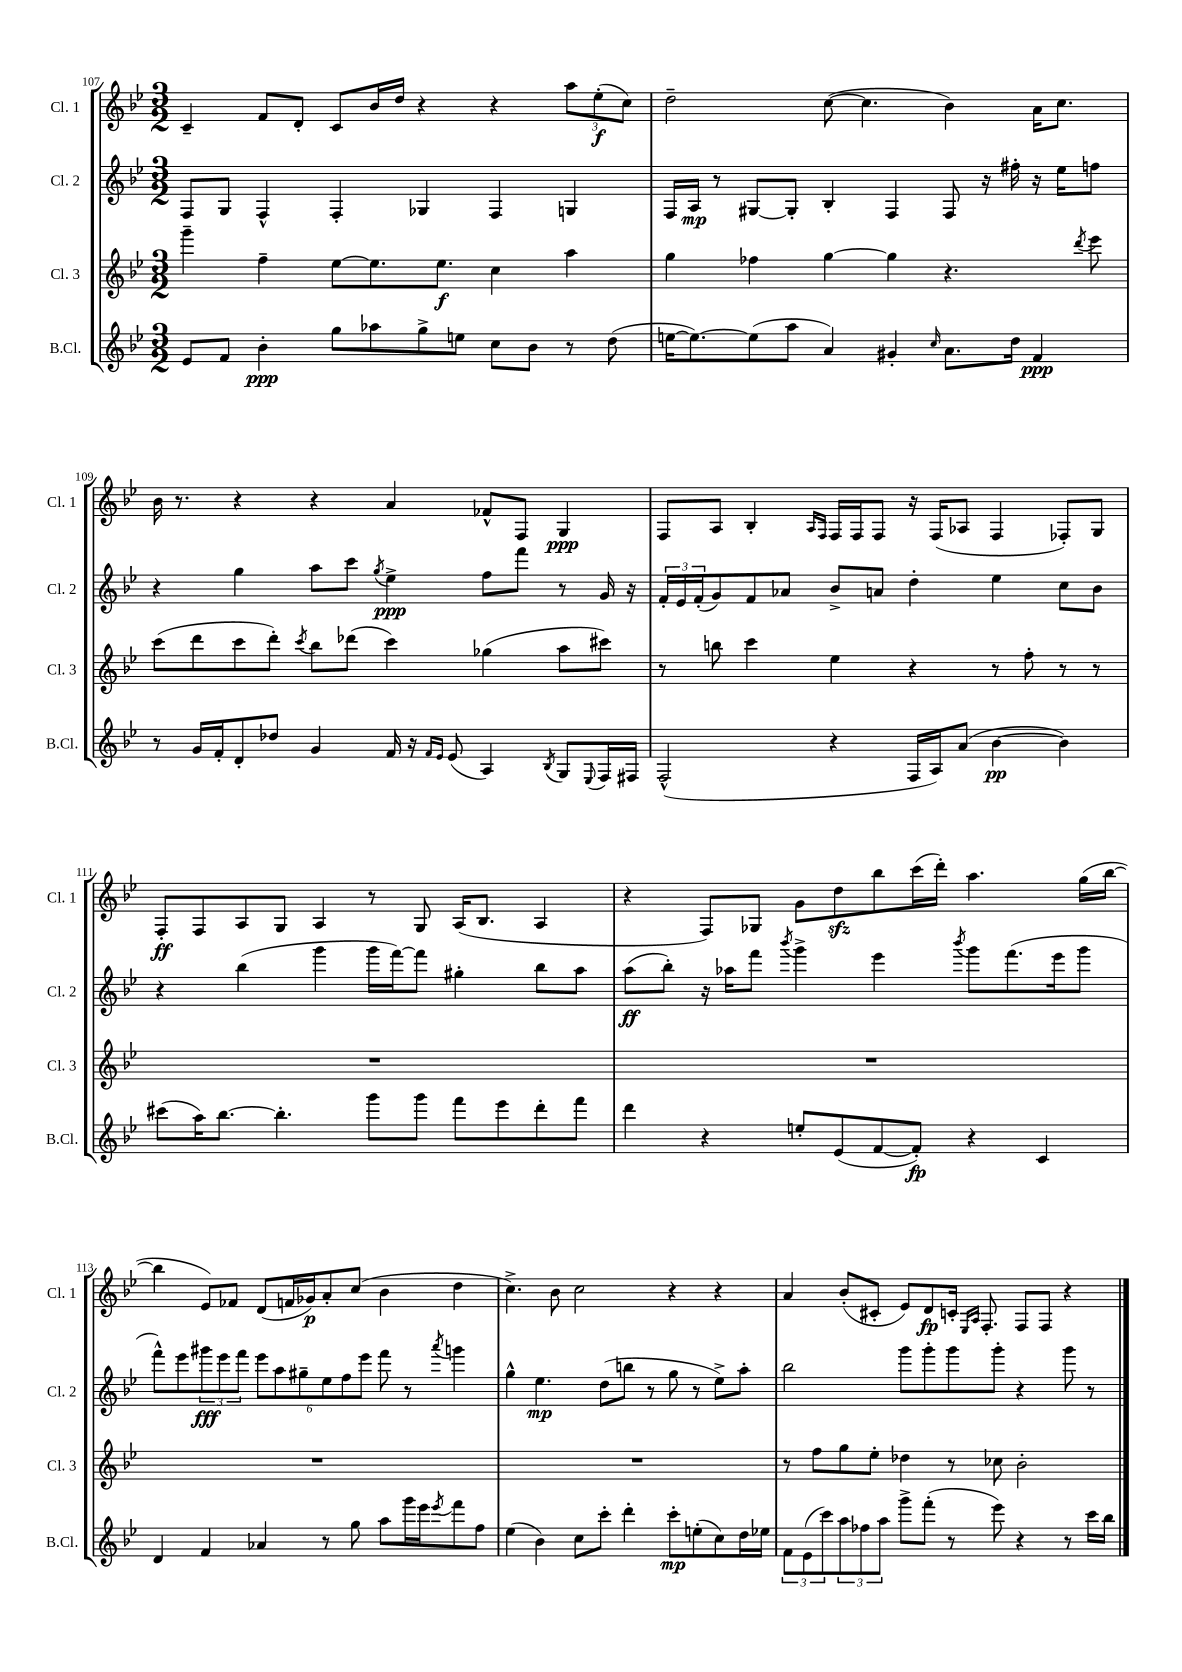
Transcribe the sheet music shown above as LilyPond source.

<<
\new StaffGroup <<
\new Staff = "s0" \with { instrumentName = "Cl. 1" shortInstrumentName = "Cl. 1" } {
    \clef treble \key bes \major \numericTimeSignature \time 3/2
    c'4-- f'8 d'8-. c'8 bes'16 d''16 r4 r4 \tuplet 3/2 { a''8 ees''8-.\f( c''8) } |
    d''2-- c''8~( c''4. bes'4) a'16 c''8. |
    bes'16 r8. r4 r4 a'4 fes'8-^ f8 g4\ppp |
    f8 a8 bes4-. \grace { a16 f16 } f16 f16 f8 r16 f16( aes8 f4 fes8-.) g8 |
    f8-.\ff f8 a8 g8 a4 r8 g8 a16( bes8. a4 |
    r4 f8) ges8 g'8 d''8\sfz bes''8 c'''16( d'''16-.) a''4. g''16( bes''16~ |
    bes''4 ees'8) fes'8 d'8( f'16 ges'16\p) a'8-. c''8( bes'4 d''4 |
    c''4.->) bes'8 c''2 r4 r4 |
    a'4 bes'8-.( cis'8-. ees'8) d'8\fp c'16-. \grace { ees16 a16 } f8.-. f8 f8 r4 \bar "|." |
}
\new Staff = "s1" \with { instrumentName = "Cl. 2" shortInstrumentName = "Cl. 2" } {
    \clef treble \key bes \major \numericTimeSignature \time 3/2
    f8 g8 f4-^ f4-. ges4 f4 g4 |
    f16 a16\mp r8 gis8~ gis8-. bes4-. f4 f8 r16 fis''16-. r16 ees''16 f''8 |
    r4 g''4 a''8 c'''8 \acciaccatura { g''8 } ees''4->\ppp f''8 f'''8 r8 g'16 r16 |
    \tuplet 3/2 { f'16-. ees'16 f'16-.( } g'8) f'8 aes'8 bes'8-> a'8 d''4-. ees''4 c''8 bes'8 |
    r4 bes''4( g'''4 g'''16 f'''16~) f'''8 gis''4-. bes''8 a''8 |
    a''8\ff( bes''8-.) r16 aes''16 f'''8 \acciaccatura { bes'''8 } g'''4-> ees'''4 \acciaccatura { bes'''8 } g'''8 f'''8.( ees'''16 g'''8 |
    f'''8-^) ees'''8 \tuplet 3/2 { gis'''8\fff ees'''8 f'''8 } \tuplet 6/4 { ees'''8 a''8 gis''8-- ees''8 f''8 ees'''8 } f'''8 r8 \acciaccatura { a'''8 } g'''4 |
    g''4-^ ees''4.\mp d''8( b''8 r8 g''8 r8 ees''8->) a''8-. |
    bes''2 g'''8 g'''8-. g'''8 g'''8-. r4 g'''8 r8 \bar "|." |
}
\new Staff = "s2" \with { instrumentName = "Cl. 3" shortInstrumentName = "Cl. 3" } {
    \clef treble \key bes \major \numericTimeSignature \time 3/2
    g'''4-- f''4-- ees''8~ ees''8. ees''8.\f c''4 a''4 |
    g''4 fes''4 g''4~ g''4 r4. \acciaccatura { d'''8 } ees'''8 |
    c'''8( d'''8 c'''8 d'''8-.) \acciaccatura { c'''8 } bes''8 des'''8( c'''4) ges''4( a''8 cis'''8) |
    r8 b''8 c'''4 ees''4 r4 r8 f''8-. r8 r8 |
    R1. |
    R1. |
    R1. |
    R1. |
    r8 f''8 g''8 ees''8-. des''4 r8 ces''8 bes'2-. \bar "|." |
}
\new Staff = "s3" \with { instrumentName = "B.Cl." shortInstrumentName = "B.Cl." } {
    \clef treble \key bes \major \numericTimeSignature \time 3/2
    ees'8 f'8 bes'4-.\ppp g''8 aes''8 g''8-> e''8 c''8 bes'8 r8 d''8( |
    e''16~ e''8.~) e''8( a''8 a'4) gis'4-. \grace { c''16 } a'8. d''16 f'4\ppp |
    r8 g'16 f'16-. d'8-. des''8 g'4 f'16 r16 \grace { f'16 ees'16 } ees'8( a4) \acciaccatura { bes8 } g8 \appoggiatura { ees8 } f16 fis16 |
    f2-^( r4 f16 a16) a'8( bes'4~\pp bes'4) |
    cis'''8( a''16) bes''8.~ bes''4.-. g'''8 g'''8 f'''8 ees'''8 d'''8-. f'''8 |
    d'''4 r4 e''8-. ees'8( f'8~ f'8-.\fp) r4 c'4 |
    d'4 f'4 aes'4 r8 g''8 a''8 g'''16 ees'''16 \acciaccatura { ees'''8 } f'''8 f''8 |
    ees''4( bes'4) c''8 c'''8-. d'''4-. c'''8-.\mp e''8-.( c''8) d''16 ees''16 |
    \tuplet 3/2 { f'8 ees'8( c'''8) } \tuplet 3/2 { a''8 fes''8 a''8 } g'''8-> f'''8-.( r8 ees'''8) r4 r8 c'''16 bes''16 \bar "|." |
}
>>
>>
\layout { \context { \Score currentBarNumber = #107 } }
